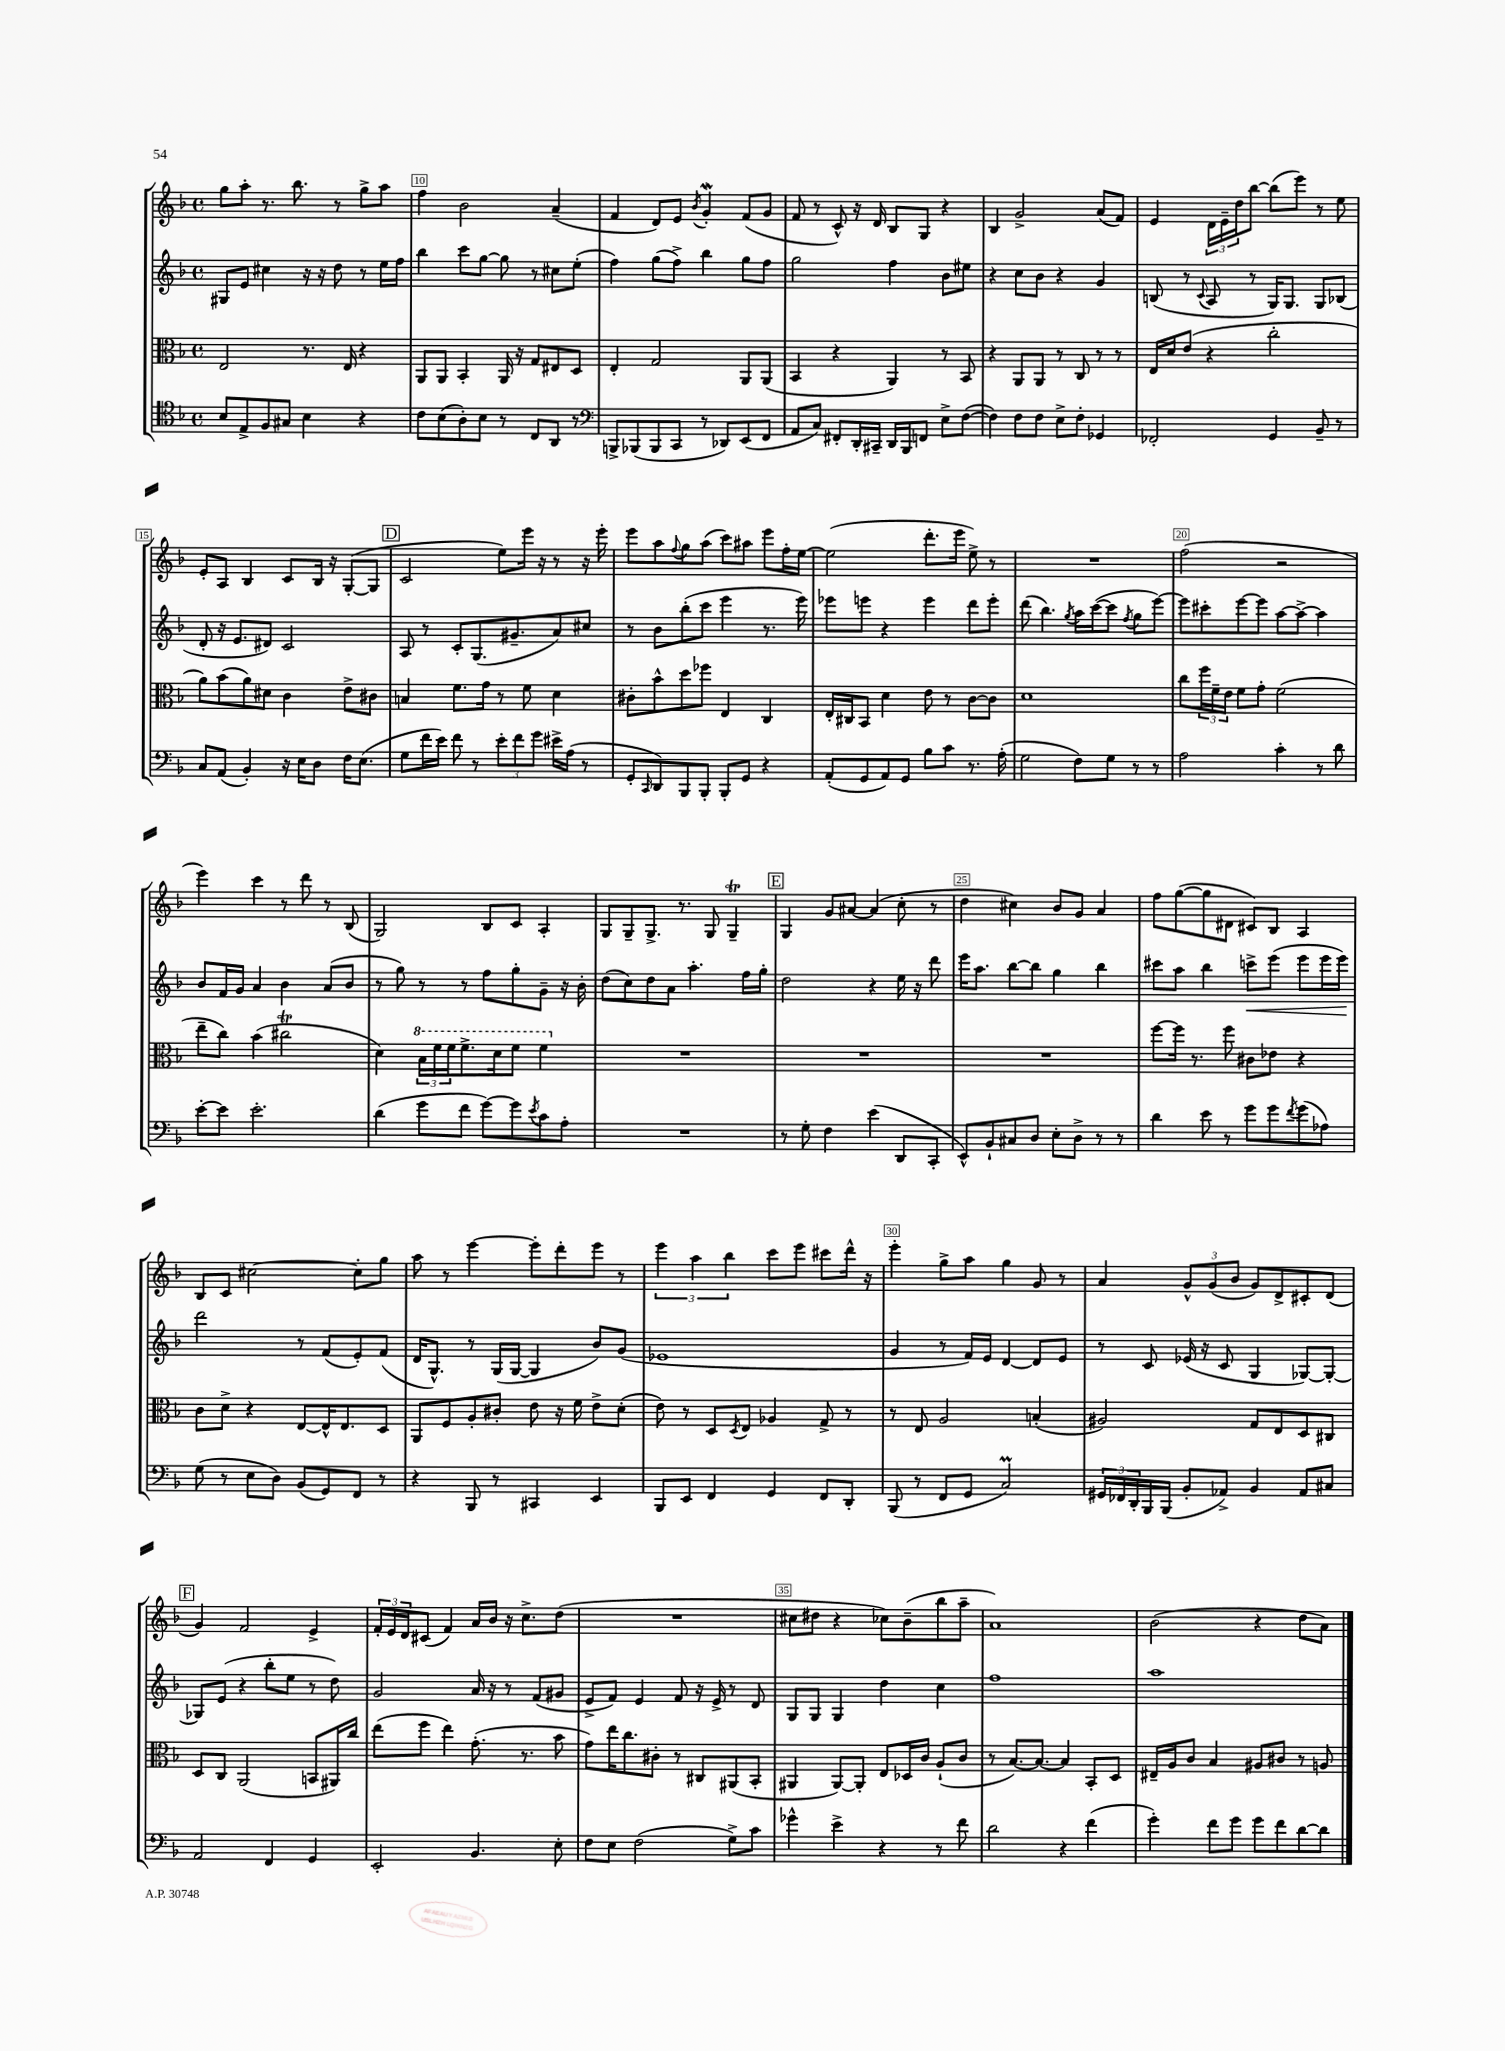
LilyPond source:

<<
\new StaffGroup <<
\new Staff = "s0" {
    \clef treble \key f \major \defaultTimeSignature \time 4/4
    g''8 a''8-. r8. bes''8. r8 g''8-> a''8 |
    f''4 bes'2 a'4--( |
    f'4 d'8) e'8 \acciaccatura { bes'8 } g'4-.\mordent f'8( g'8 |
    f'8 r8 c'8-^) r16 d'16 bes8 g8 r4 |
    bes4 g'2-> a'8( f'8) |
    e'4 \tuplet 3/2 { d'16 e'16-- d''16 } bes''8~ bes''8( e'''8) r8 e''8 |
    e'8-. a8 bes4 c'8 bes16 r16 g8~-.( g8 |
    \mark \markup { \box "D" } c'2 e''8) e'''16 r16 r8 r16 e'''16-. |
    e'''8 a''8 \appoggiatura { f''8 } g''8 a''8( c'''8) ais''8 e'''8 f''16-. e''16~ |
    e''2( d'''8.-. e'''16 e''8->) r8 |
    R1 |
    f''2( r2 |
    e'''4) c'''4 r8 d'''8 r8 bes8( |
    g2) bes8 c'8 a4-. |
    g8 g8-- g8.-> r8. g8 g4--\trill |
    \mark \markup { \box "E" } g4 g'8 ais'8~ ais'4( c''8-. r8 |
    d''4 cis''4) bes'8 g'8 a'4 |
    f''8 g''8~( g''8 dis'8 cis'8) bes8 a4 |
    bes8 c'8 cis''2~ cis''8-. g''8 |
    a''8 r8 e'''4~ e'''8-. d'''8-. e'''8 r8 |
    \tuplet 3/2 { e'''4 a''4 bes''4 } c'''8 e'''8 cis'''8 d'''16-^ r16 |
    e'''4-. g''8-> a''8 g''4 g'8 r8 |
    a'4 \tuplet 3/2 { g'8-^ g'8( bes'8 } g'8) d'8-> cis'8-. d'8( |
    \mark \markup { \box "F" } g'4) f'2 e'4-> |
    \tuplet 3/2 { f'16-. e'16 d'16 } cis'8( f'4) a'16 bes'16 r16 c''8.-> d''8( |
    R1 |
    cis''8 dis''8 r4 ces''8) bes'8--( bes''8 a''8-- |
    a'1) |
    bes'2( r4 d''8 a'8) \bar "|." |
}
\new Staff = "s1" {
    \clef treble \key f \major \defaultTimeSignature \time 4/4
    gis8 e'8 cis''4 r16 r16 d''8 r8 e''16 f''16 |
    bes''4 c'''8 g''8~ g''8 r8 cis''8 e''8-.( |
    f''4) g''8( f''8->) bes''4 g''8 f''8 |
    g''2 f''4 bes'8 eis''8 |
    r4 c''8 bes'8 r4 g'4 |
    b8( r8 \appoggiatura { c'8 } a8 r8 g16) g8. g8 bes8( |
    d'8-. r16 e'8. dis'8) c'2 |
    \mark \markup { \box "D" } a8 r8 c'8-. g8.( gis'8.-- a'8) cis''8 |
    r8 bes'8 bes''8-.( c'''8 e'''4 r8. e'''16) |
    ees'''8 e'''8 r4 e'''4 d'''8 e'''8-. |
    d'''8( bes''4.) \acciaccatura { g''8 } a''16 c'''16~( c'''8 \acciaccatura { f''8 } g''8 e'''8~) |
    e'''8 cis'''8-. e'''8~ e'''8 a''8~ a''8~-> a''4 |
    bes'8 f'16 g'16 a'4 bes'4 a'8( bes'8 |
    r8 g''8) r8 r8 f''8 g''8-. g'8-- r16 bes'16-. |
    d''8( c''8) d''8 a'8 a''4.-. f''16 g''16-. |
    \mark \markup { \box "E" } d''2 r4 e''16 r16 d'''8 |
    e'''16 a''8. bes''8~ bes''8 g''4 bes''4 |
    cis'''8 a''8 bes''4 c'''8->\< e'''8( e'''8 e'''16 e'''16\!) |
    d'''2 r8 f'8( e'8-.) f'8( |
    d'16 g8.-^) r8 g16( g16~ g4 bes'8) g'8( |
    ees'1 |
    g'4 r8 f'16) e'16 d'4~ d'8 e'8 |
    r8 c'8 ees'16( r16 c'8 g4 ges8~) ges8~-. |
    \mark \markup { \box "F" } ges8 e'8( r4 bes''8-. e''8 r8 d''8) |
    g'2 a'16 r16 r8 f'8( gis'8 |
    e'8-> f'8) e'4 f'8 r16 e'16-> r8 d'8 |
    g8 g8 g4 d''4 c''4 |
    f''1 |
    a''1 \bar "|." |
}
\new Staff = "s2" {
    \clef alto \key f \major \defaultTimeSignature \time 4/4
    e2 r8. e16 r4 |
    a,8 a,8 bes,4-. a,16 r16 g8 eis8 d8 |
    e4-. g2 a,8 a,8( |
    bes,4 r4 a,4) r8 bes,8 |
    r4 a,8 a,8 r8 c8 r8 r8 |
    e16 d'16 e'8( r4 c''2-. |
    a'8) bes'8( a'8) dis'8 c'4 e'8-> cis'8 |
    \mark \markup { \box "D" } b4 f'8. g'16 r8 f'8 d'4 |
    cis'8-. bes'8-^ d''8 fes''8 e4 c4 |
    e16-. cis16 bes,8 d'4 e'8 r8 c'8~ c'8 |
    d'1 |
    c''8 \tuplet 3/2 { f''16 f'16-- e'16 } f'8 g'8-. f'2( |
    e''8-- c''8) bes'4( cis''2\trill |
    d'4) \tuplet 3/2 { \ottava #1 bes'16 f''16 f''16 } f''8.-> d''16 f''8 f''4 \ottava #0 |
    R1 |
    \mark \markup { \box "E" } R1 |
    R1 |
    f''8~ f''16 r8. f''8 cis'8 ees'8 r4 |
    c'8 d'8-> r4 e8~ e16-^ e8. d8 |
    a,8 f8 a8-. cis'8-. e'8 r16 f'16 e'8-> d'8-.( |
    e'8) r8 d8 \acciaccatura { d8 } e8 aes4 g8-> r8 |
    r8 e8 a2 b4-.( |
    ais2) g8 e8 d8 cis8 |
    \mark \markup { \box "F" } d8 c8 a,2( b,8 ais,16) c''16 |
    e''8( f''8 e''4) g'8.-.( r8. bes'8 |
    g'8) e''16 c''8. cis'8-. r8 cis8 ais,8( bes,8-. |
    ais,4 ais,8~) ais,8-. e8 des16 c'16 a8-!( c'8 |
    r8 bes8.~) bes8.~ bes4 bes,8-. d8 |
    eis16-- a16 c'8 bes4 ais8 cis'8 r8 a8 \bar "|." |
}
\new Staff = "s3" {
    \clef tenor \key f \major \defaultTimeSignature \time 4/4
    bes8 e8-> f8 gis8 bes4 r4 |
    c'8 bes8( a8-.) bes8 r8 c8 a,8 r8 |
    \clef bass b,,8-> bes,,8( bes,,8 c,8 r8 des,8) e,8( f,8 |
    a,8 c8) fis,8-. d,16-. cis,16-- d,16 bes,,16 f,8 e8-> f8~( |
    f4) f8 f8 e8-> f8-. ges,4 |
    fes,2-. g,4 bes,8-- r8 |
    c8 a,8( bes,4-.) r16 e16 d8 f16 e8.( |
    \mark \markup { \box "D" } g8 f'16 e'16) f'8 r8 \tuplet 3/2 { e'8-. f'8 g'8 } eis'16-> a16( r8 |
    g,8-. \grace { c,16 } d,8) bes,,8 bes,,8-. bes,,8-. g,8 r4 |
    a,8-.( g,8 a,8) g,8 bes8 c'8 r8. a16-.( |
    g2 f8) g8 r8 r8 |
    a2 c'4-. r8 d'8 |
    e'8~-. e'8 e'2.-. |
    d'4( g'8 f'8 g'8~) g'8 \acciaccatura { e'8 } c'8 a8-. |
    R1 |
    \mark \markup { \box "E" } r8 g8-. f4 e'4( d,8 c,8-. |
    e,8-^) bes,8-! cis8 d8 e8-. d8-> r8 r8 |
    d'4 e'8 r8 g'8 g'8 \acciaccatura { f'8 } g'8( aes8) |
    g8( r8 e8 d8) bes,8( g,8) f,8 r8 |
    r4 bes,,8 r8 cis,4 e,4 |
    bes,,8 e,8 f,4 g,4 f,8 d,8-. |
    bes,,8( r8 f,8 g,8 c2\prall) |
    \tuplet 3/2 { gis,16 fes,16 d,16-. } bes,,16 bes,,16( bes,8-. aes,8->) bes,4 aes,8 cis8 |
    \mark \markup { \box "F" } a,2 f,4 g,4 |
    e,2-. bes,4. e8-. |
    f8 e8 f2( g8->) c'8 |
    ges'4-^ e'4-> r4 r8 f'8 |
    d'2 r4 f'4( |
    g'4-.) f'8 g'8 g'8 f'8 d'8~ d'8 \bar "|." |
}
>>
>>
\layout { \context { \Score currentBarNumber = #9 \override BarNumber.break-visibility = ##(#f #t #t) barNumberVisibility = #(every-nth-bar-number-visible 5) \override BarNumber.stencil = #(make-stencil-boxer 0.1 0.3 ly:text-interface::print) } }
